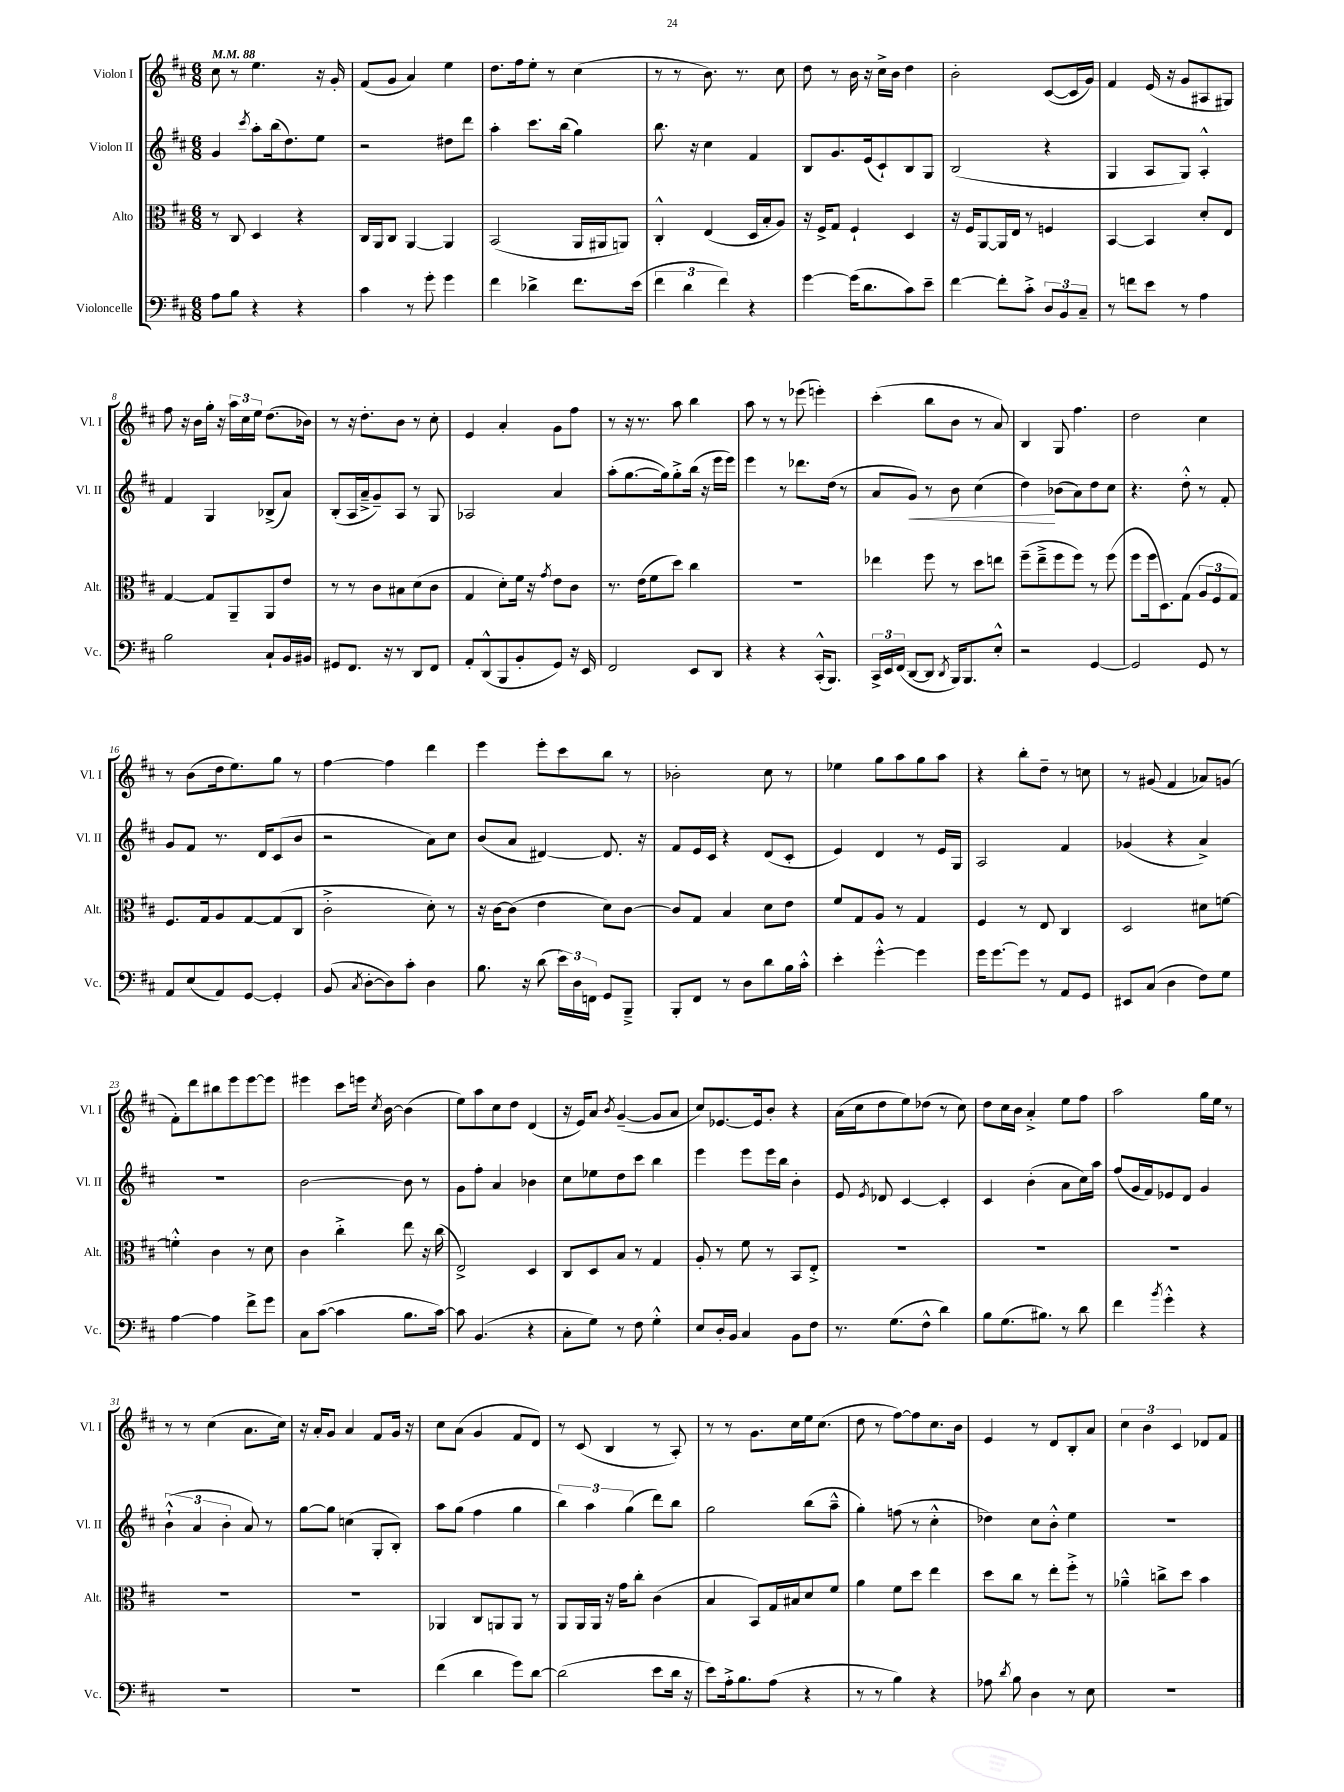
<<
\new StaffGroup <<
\new Staff = "s0" \with { instrumentName = "Violon I" shortInstrumentName = "Vl. I" } {
    \clef treble \key d \major \numericTimeSignature \time 6/8 \tempo 4 = 88
    \autoBeamOff cis''8 r8 e''4. r16 g'16-. |
    fis'8[( g'8] a'4) e''4 |
    d''8.[ fis''16 e''8]-. r8 cis''4( |
    r8 r8 b'8.) r8. cis''8 |
    d''8 r8 b'16 r16 cis''16[-> b'16] d''4 |
    b'2-. cis'8[~( cis'16 g'16]) |
    fis'4 e'16( r16 g'8[ ais8 gis8]) |
    fis''8 r16 b'16[ g''16]-. r16 \tuplet 3/2 { a''16[ cis''16 e''16] } d''8.[( bes'16]) |
    r8 r16 d''8.[-. b'8] r8 cis''8-. |
    e'4 a'4-. g'8[ fis''8] |
    r8 r16 r8. a''8 b''4 |
    a''8 r8 r8 ees'''8( e'''4-.) |
    cis'''4-.( b''8[ b'8] r8 a'8) |
    b4 g8 fis''4. |
    d''2 cis''4 |
    r8 b'8[( d''16 e''8.) g''8] r8 |
    fis''4~ fis''4 d'''4 |
    e'''4 e'''8[-. cis'''8 b''8] r8 |
    bes'2-. cis''8 r8 |
    ees''4 g''8[ a''8 g''8 a''8] |
    r4 b''8[-. d''8]-- r8 c''8 |
    r8 gis'8( fis'4 aes'8[) g'8]( |
    fis'8[-.) d'''8 bis''8 e'''8 e'''8~ e'''8] |
    eis'''4 cis'''8[ e'''16] \acciaccatura { cis''8 } b'16~ b'4( |
    e''8[) a''8 cis''8 d''8] d'4( |
    r16 e'16[) a'8] \acciaccatura { b'8 } g'4~--( g'8[ a'8] |
    cis''8[) ees'8.~ ees'16 b'8]-. r4 |
    a'16[( cis''16 d''8 e''8) des''8]( r8 cis''8) |
    d''8[ cis''16 b'16] a'4-.-> e''8[ fis''8] |
    a''2 g''16[ e''16] r8 |
    r8 r8 cis''4( a'8.[ cis''16]) |
    r16 a'16[-. g'8] a'4 fis'8[ g'16] r16 |
    cis''8[ a'8]( g'4 fis'8[ d'8]) |
    r8 cis'8( b4 r8 a8-.) |
    r8 r8 g'8.[ cis''16 e''16 cis''8.]( |
    d''8 r8 fis''8[~) fis''8 cis''8. b'16] |
    e'4 r8 d'8[ b8-. a'8] |
    \tuplet 3/2 { cis''4 b'4 cis'4 } des'8[ fis'8] \bar "|." |
}
\new Staff = "s1" \with { instrumentName = "Violon II" shortInstrumentName = "Vl. II" } {
    \clef treble \key d \major \numericTimeSignature \time 6/8
    \autoBeamOff g'4 \acciaccatura { cis'''8 } a''8[-. b''16( d''8.) e''8] |
    r2 dis''8[ d'''8] |
    a''4-. cis'''8.[ b''16]( g''4) |
    b''8. r16 cis''4 fis'4 |
    b8[ g'8. e'16( cis'8-!) b8 g8] |
    b2( r4 |
    g4 a8[ g8]) a4-.-^ |
    fis'4 g4 bes8[->( a'8]) |
    b8[-.( a16 a'16---> g'8--) a8] r8 g8 |
    aes2 a'4 |
    a''8[-.( g''8.~ g''16) g''8-.-> b''16]( r16 e'''16[ e'''16]) |
    e'''4 r8 des'''8.[ d''16]( r8 |
    a'8[ g'8]\<) r8 b'8 cis''4( |
    d''4\!) bes'8[( a'8) d''8 cis''8] |
    r4. d''8-.-^ r8 fis'8-. |
    g'8[ fis'8] r8. d'16[ cis'8( b'8] |
    r2 a'8[) cis''8] |
    b'8[( a'8] dis'4~) dis'8. r16 |
    fis'8[ e'16 cis'16] r4 d'8[( cis'8]-. |
    e'4) d'4 r8 e'16[ g16] |
    a2 fis'4 |
    ges'4( r4 a'4->) |
    R2. |
    b'2~ b'8 r8 |
    g'8[ fis''8]-. a'4 bes'4 |
    cis''8[ ees''8 d''8 cis'''8] b''4 |
    e'''4 e'''8[ e'''16 b''16] b'4-. |
    e'8 \acciaccatura { e'8 } des'8 cis'4~ cis'4-. |
    cis'4 b'4-.( a'8[ cis''16) a''16] |
    fis''8[( g'16 fis'16) ees'8 d'8] g'4 |
    \tuplet 3/2 { b'4-!-^( a'4 b'4-. } a'8) r8 |
    g''8[~ g''8] c''4( g8[-. b8]-.) |
    a''8[ g''8]( fis''4 g''4 |
    \tuplet 3/2 { b''4) a''4 g''4( } d'''8[) b''8] |
    g''2 b''8[( a''8]---^ |
    g''4-.) f''8( r8 cis''4-.-^ |
    des''4) cis''8[ b'8]-.-^ e''4 |
    R2. \bar "|." |
}
\new Staff = "s2" \with { instrumentName = "Alto" shortInstrumentName = "Alt." } {
    \clef alto \key d \major \numericTimeSignature \time 6/8
    \autoBeamOff r8 cis8 d4 r4 |
    cis16[ a,16 cis8] a,4~ a,4 |
    b,2( a,16[ ais,16 a,8]) |
    cis4-.-^ e4( d16[ b16-. a8]) |
    r16 fis16[-> g8] fis4-! d4 |
    r16 fis16[ a,8~ a,16 e16] r8 f4 |
    b,4~ b,4 d'8[-. e8] |
    g4~ g8[ a,8-- a,8 e'8] |
    r8 r8 cis'8[ bis8 d'8( cis'8] |
    g4 d'8[-.) fis'16] r16 \acciaccatura { g'8 } e'8[ cis'8] |
    r8. e'16[( fis'8 d''8]) cis''4 |
    R2. |
    ees''4 fis''8 r8 d''8[ e''8] |
    fis''8[--( e''8---> fis''8 fis''8]) r8 fis''8( |
    fis''8[ fis''16 d8.) g8]( \tuplet 3/2 { a8[ fis8 g8]) } |
    fis8.[ g16 a8 g8~ g8( cis8] |
    cis'2-.-> d'8-.) r8 |
    r16 cis'16[~ cis'8]( e'4 d'8[) cis'8]~ |
    cis'8[ g8] b4 d'8[ e'8] |
    fis'8[ g8 a8] r8 g4 |
    fis4 r8 e8 cis4 |
    d2 dis'8[ f'8]~ |
    f'4-.-^ cis'4 r8 d'8 |
    cis'4 cis''4-.-> e''8 r16 cis''16( |
    e2->) d4 |
    cis8[ d8 b8] r8 g4 |
    a8-. r8 fis'8 r8 b,8[ e8]-.-> |
    R2. |
    R2. |
    R2. |
    R2. |
    R2. |
    aes,4 cis8[ a,8 a,8] r8 |
    a,8[ a,16 a,16] r16 g'16[ cis''8]-. cis'4( |
    b4 b,8[) g16 bis16 d'8 fis'8] |
    a'4 fis'8[ d''8] e''4 |
    d''8[ cis''8] r8 e''8[-. fis''8]-.-> r8 |
    aes'4---^ c''8[-> d''8] b'4 \bar "|." |
}
\new Staff = "s3" \with { instrumentName = "Violoncelle" shortInstrumentName = "Vc." } {
    \clef bass \key d \major \numericTimeSignature \time 6/8
    \autoBeamOff a8[ b8] r4 r4 |
    cis'4 r8 g'8-. g'4 |
    fis'4 des'4-> fis'8.[ e'16]( |
    \tuplet 3/2 { fis'4 d'4 fis'4) } r4 |
    g'4~ g'16[( d'8. cis'8) e'8]-- |
    fis'4~ fis'8[-. cis'8]-.-> \tuplet 3/2 { d8[ b,8 cis8]-- } |
    r8 f'8[ e'8] r8 a4 |
    b2 cis8[-! b,16 bis,16] |
    gis,8[ fis,8.] r16 r8 d,8[ fis,8] |
    a,8[-. d,8-^( b,,8 b,8-. g,8]) r16 e,16 |
    fis,2 e,8[ d,8] |
    r4 r4 cis,16[-.-^( b,,8.]) |
    \tuplet 3/2 { cis,16[-> e,16 fis,16]( } d,8[~ d,8] \acciaccatura { d,8 } b,,16[) b,,8. e8]-.-^ |
    r2 g,4~ |
    g,2 g,8 r8 |
    a,8[ e8( a,8) g,8]~ g,4-. |
    b,8( \acciaccatura { cis8 } d8[~-. d8) cis'8]-. d4 |
    b8. r16 d'8( \tuplet 3/2 { e'16[) d16 f,16] } g,8[ b,,8]---> |
    b,,8[-. fis,8] r8 d8[ d'8 b16 cis'16]-.-^ |
    e'4-. g'4~-.-^ g'4 |
    g'16[ g'8.~ g'8] r8 a,8[ g,8] |
    eis,8[ cis8]( d4 fis8[) g8] |
    a4~ a4 fis'8[-> g'8] |
    cis8[ cis'8]~( cis'4 b8.[ cis'16]~) |
    cis'8 b,4.( r4 |
    cis8[-. g8]) r8 fis8 g4-.-^ |
    e8[ d16-. b,16] cis4 b,8[ fis8] |
    r8. g8.[( fis8]-^ d'4) |
    b8[ g8.( bis8.]) r8 d'8 |
    fis'4 \acciaccatura { b'8 } g'4-.-^ r4 |
    R2. |
    R2. |
    fis'4( d'4 g'8[) d'8]~ |
    d'2( e'8[ d'16] r16 |
    e'8[) a16-.-> b8. a8]( r4 |
    r8 r8 b4) r4 |
    aes8 \acciaccatura { d'8 } b8 d4 r8 e8 |
    R2. \bar "|." |
}
>>
>>
